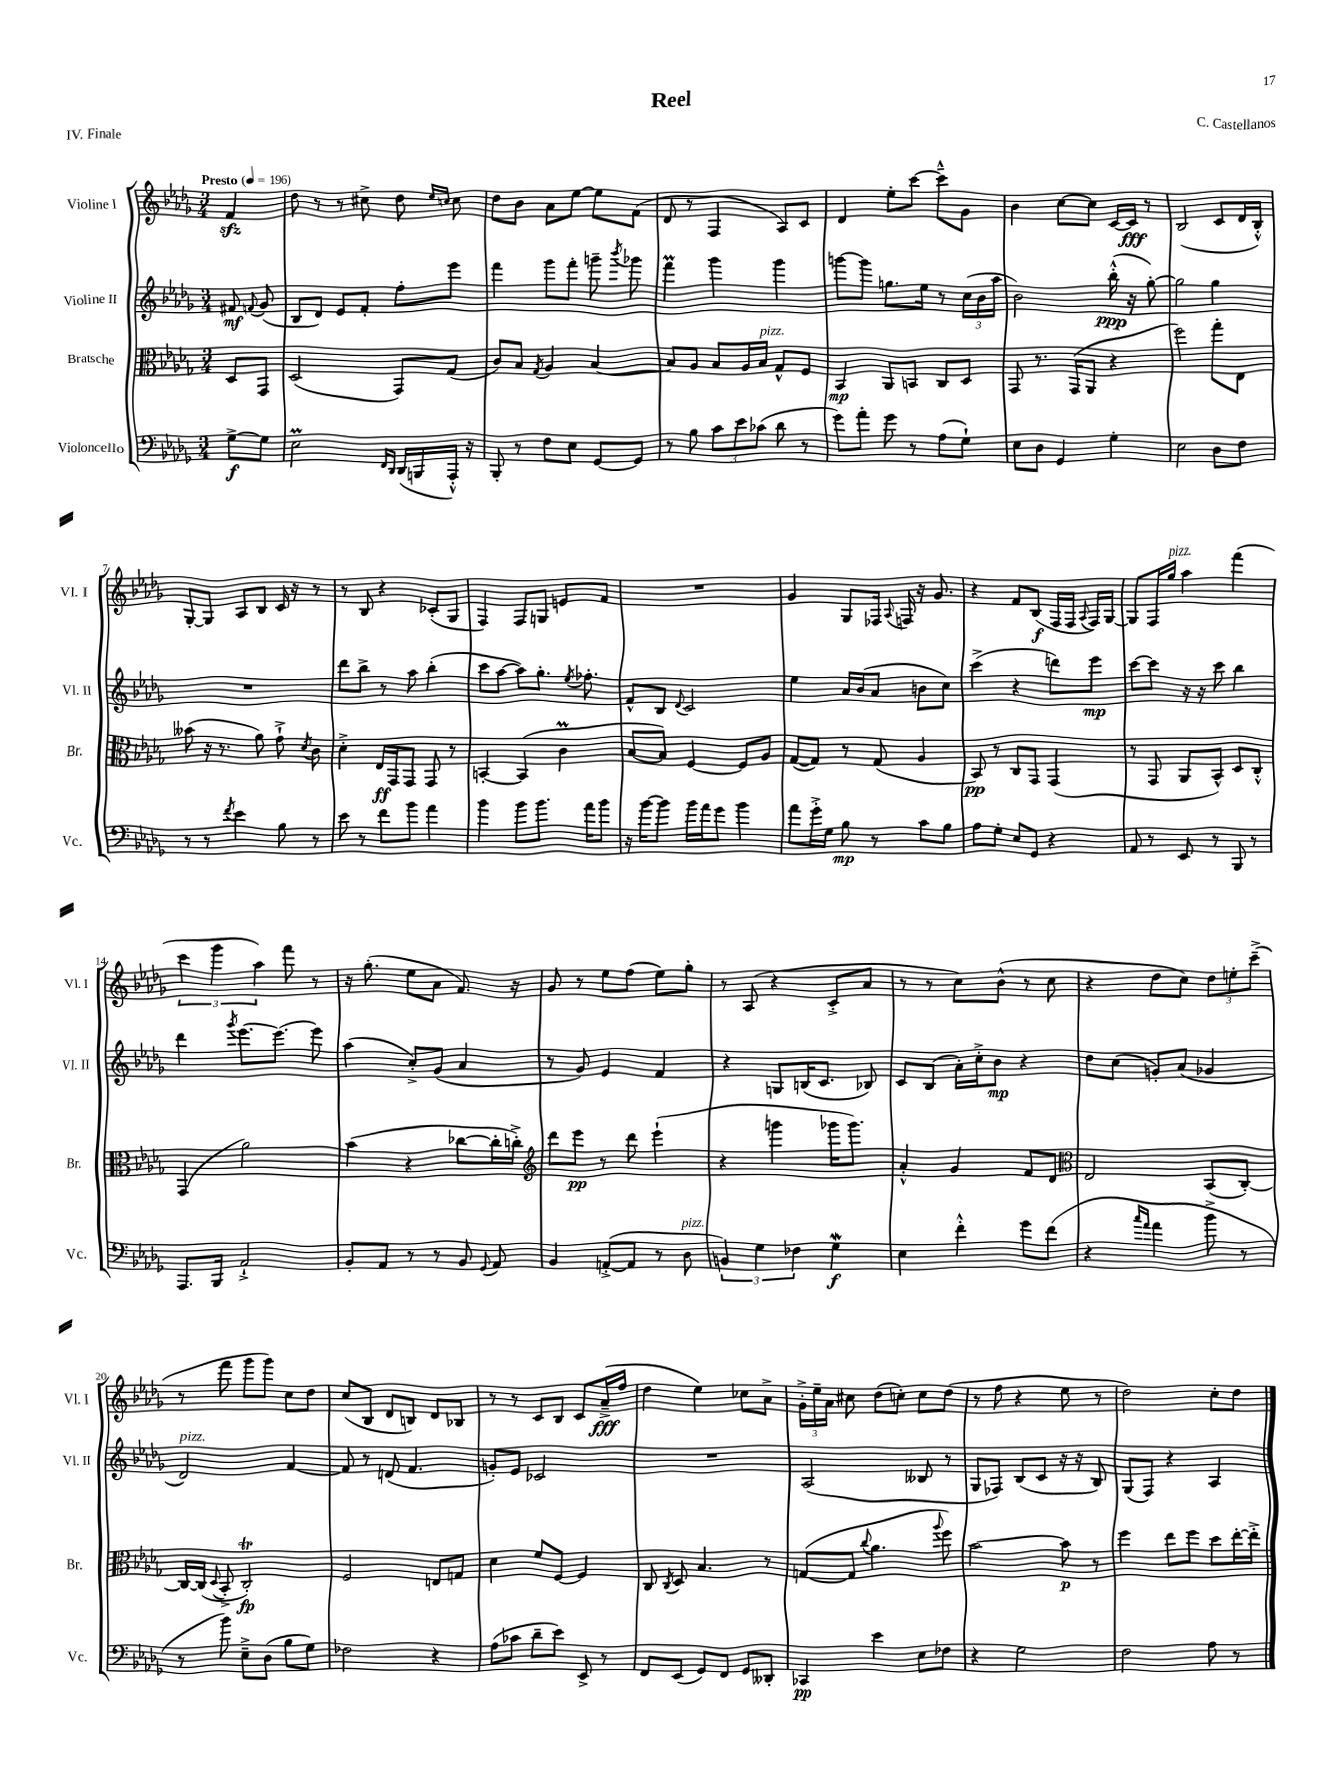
\header { title = "Reel" composer = "C. Castellanos" piece = "IV. Finale" }
<<
\new StaffGroup <<
\new Staff = "s0" \with { instrumentName = "Violine I" shortInstrumentName = "Vl. I" } {
    \clef treble \key des \major \numericTimeSignature \time 3/4 \partial 4 \tempo "Presto" 4 = 196
    \autoBeamOff f'4\sfz |
    des''8 r8 r8 cis''8-> des''8 \grace { ees''16[ c''16] } c''8 |
    des''8[ bes'8] aes'8[ ees''8]~ ees''8[ f'8]( |
    des'8 r8 f4 aes8[) c'8] |
    des'4 ees''8[-. c'''8]~ c'''8[---^ ges'8] |
    bes'4 c''8[~ c''8] c'16[~ c'16]\fff r8 |
    bes2( c'8[ des'16 bes16]-.-^) |
    ges8[~-. ges8] aes8[ bes8] c'16 r16 r8 |
    r8 bes8 r4 ces'8[-.( ges8] |
    f4) f8[ g8] e'8[ f'8] |
    R2. |
    ges'4 ges8[ fes16] \appoggiatura { aes8 } f16 r16 ges'8. |
    r4 f'8[ bes8]\f( f16[ f16] \appoggiatura { aes8 } f16[) ges16]~ |
    ges8[ f16 ges''16]^\markup { \italic "pizz." } aes''4 f'''4( |
    \tuplet 3/2 { c'''4 ges'''4 aes''4) } f'''8 r8 |
    r16 ges''8.-.( ees''8[ aes'8] f'8.) r16 |
    ges'8 r8 ees''8[ f''8]( ees''8[) ges''8]-. |
    r8 aes8( r4 c'8[-.-> aes'8] |
    r8 r8 c''8[) bes'8]-^( r8 c''8 |
    r4 des''8[ c''8]) \tuplet 3/2 { des''8[ e''8-. c'''8]--->( } |
    r8 f'''8 ges'''8[ ges'''8]) c''8[ des''8] |
    c''8[( bes8] des'8[ b8]) des'8[ bes8] |
    r8 r8 c'8[ bes8] c'8[ aes'16--->\fff( f''16] |
    des''4 ees''4) ces''8[ aes'8]-> |
    \tuplet 3/2 { ges'16[-.-> ees''16-- aes'16] } cis''8 des''8[( c''8]-.) c''8[ des''8]( |
    r8 f''8 r4 ees''8 r8 |
    des''2) c''8[-. des''8] \bar "|." |
}
\new Staff = "s1" \with { instrumentName = "Violine II" shortInstrumentName = "Vl. II" } {
    \clef treble \key des \major \numericTimeSignature \time 3/4 \partial 4
    \autoBeamOff fis'8\mf \appoggiatura { f'8 } ges'8( |
    bes8[ des'8]) ees'8[ f'8]-. f''8[-. ees'''8] |
    f'''4 ges'''8[ f'''8]-. g'''8-- \acciaccatura { bes'''8 } ges'''8 |
    f'''4\prall ges'''4 ges'''4 |
    g'''8[~ g'''8] g''8.[ ees''16] r8 \tuplet 3/2 { c''16[( bes'16 aes''16] } |
    bes'2) bes''16-.-^\ppp( r16 ges''8~-.) |
    ges''2 ges''4 |
    R2. |
    des'''8[ bes''8]-> r8 aes''8 bes''4-.( |
    c'''8[ aes''8]~ aes''8[) ges''8.]-. \acciaccatura { ees''8 } fes''8.-. |
    f'8[-^ bes8] \appoggiatura { des'8 } c'2 |
    ees''4 aes'16[ bes'16( aes'8] b'8[ c''8]) |
    c'''4->( r4 d'''8[) ees'''8]\mp |
    c'''8[~ c'''8] r16 r16 c'''8 bes''4 |
    des'''4 \acciaccatura { ges'''8 } ees'''8.[~ ees'''8.]~ ees'''8 |
    aes''4( c''8[-.->) ges'8]( aes'4 |
    r8 ges'8) ees'4 f'4 |
    r4 g8[ b16( c'8.] bes8) |
    c'8[ bes8]( aes'16[-.) c''16-.-> bes'8]\mp r4 |
    des''8[ c''8]( g'8[-.) aes'8]( ges'4 |
    des'2^\markup { \italic "pizz." }) f'4~ |
    f'8 r8 d'8( f'4. |
    g'8[-.) ees'8] ces'2 |
    R2. |
    aes2( beses8 r8 |
    ges8[ fes8]) bes8[( c'8] r16 r16 bes8) |
    ges8[( f8]) r4 aes4 \bar "|." |
}
\new Staff = "s2" \with { instrumentName = "Bratsche" shortInstrumentName = "Br." } {
    \clef alto \key des \major \numericTimeSignature \time 3/4 \partial 4
    \autoBeamOff des8[ ges,8] |
    des2( ges,8[) ges8]( |
    c'8[) bes8] \acciaccatura { ges8 } aes4 bes4~ |
    bes8[ aes8] bes8[ aes16 bes16]^\markup { \italic "pizz." } ges8[-^ f8] |
    bes,4\mp aes,8[ b,8] c8[ des8] |
    ges,8 r8. ges,16[( aes,8] r4 |
    f''2) ges''8[-. ees8] |
    beses'8( r16 r8. aes'8) ges'8-!-> \acciaccatura { des'8 } c'8 |
    des'4-.-> ees16[\ff ges,16 ges,8] ges,8 r8 |
    b,4~-. b,4( c'4\prall |
    bes8[~ bes8]) f4~ f8[ aes8] |
    ges8[~( ges8]) r8 ges8( aes4 |
    bes,8\pp) r8 c8[ ges,8] ges,4( |
    r8 ges,8 aes,8[ bes,8]-^) des8[ c8]-.-^ |
    ges,4( aes'2) |
    bes'4( r4 ces''8[~ ces''16-. c''16]-.->) |
    \clef treble des'''8[ ees'''8]\pp r8 des'''8 ees'''4-!( |
    r4 g'''4 ges'''16[ ges'''8.]) |
    aes'4-.-^ ges'4 f'8[ des'8] |
    \clef alto ees2 bes,8[( c8]~-.) |
    c16[~ c16]( \appoggiatura { des8 } bes,8-.-> c2-.\trill\fp) |
    f2 e8[ g8] |
    des'4 f'8[ f8]~ f4 |
    c8 \acciaccatura { c8 } des8 bes4. r8 |
    g8[~( g8] \appoggiatura { c''8 } aes'4. \appoggiatura { aes''8 } f''8) |
    bes'2~ bes'8\p r8 |
    f''4 ees''8[ f''8] des''8[ ees''16~-. ees''16]-.-> \bar "|." |
}
\new Staff = "s3" \with { instrumentName = "Violoncello" shortInstrumentName = "Vc." } {
    \clef bass \key des \major \numericTimeSignature \time 3/4 \partial 4
    \autoBeamOff ges8[~->\f ges8] |
    ees2\prall \grace { f,16[ des,16] } des,16[( b,,16 aes,,16]-.-^) r16 |
    bes,,8-. r8 f8[ ees8] ges,8[~ ges,8] |
    r8 bes8 \tuplet 3/2 { c'8[ ees'8 ces'8]( } des'8 r8 |
    ges'8[) aes'8]-. ges'8 r8 aes8[( ges8]-!) |
    ees8[ des8] ges,4 ges4-. |
    ees2 des8[ f8] |
    r8 r8 \acciaccatura { f'8 } ees'4 bes8 r8 |
    ees'8 r8 f'8[ bes'8] aes'4 |
    bes'4 bes'8[ bes'8.] aes'16[ bes'8] |
    r16 bes'16[~ bes'8] bes'16[ aes'16 ges'8] bes'4 |
    aes'8[ ges'16-.-> ges16] bes8\mp r8 c'8[ bes8] |
    aes8[ ges8]-. ees8[ ges,8] r4 |
    aes,8 r8 ees,8 r8 bes,,8 r8 |
    aes,,8.[ bes,,16] aes,2-!-> |
    bes,8[-. aes,8] r8 r8 bes,8 \appoggiatura { ges,8 } aes,8 |
    bes,4 a,8[~-.->( a,8] r8 des8^\markup { \italic "pizz." } |
    \tuplet 3/2 { b,4) ges4 fes4 } ges4\mordent\f |
    ees4 f'4-.-^ ges'8[ f'8]( |
    r4 \grace { c''16[ aes'16] } aes'4 bes'8-> r8 |
    r8 bes'8) ees8[---> des8]( bes8[ ges8]) |
    fes2 r4 |
    aes8[( ces'8] des'8[-- ees'8]) ees,8-> r8 |
    f,8[ ees,8]( ges,8[) f,8] ges,8[ deses,8]-. |
    ces,4\pp ees'4 ees8[ fes8] |
    r4 ges2 |
    f2 aes8 r8 \bar "|." |
}
>>
>>
